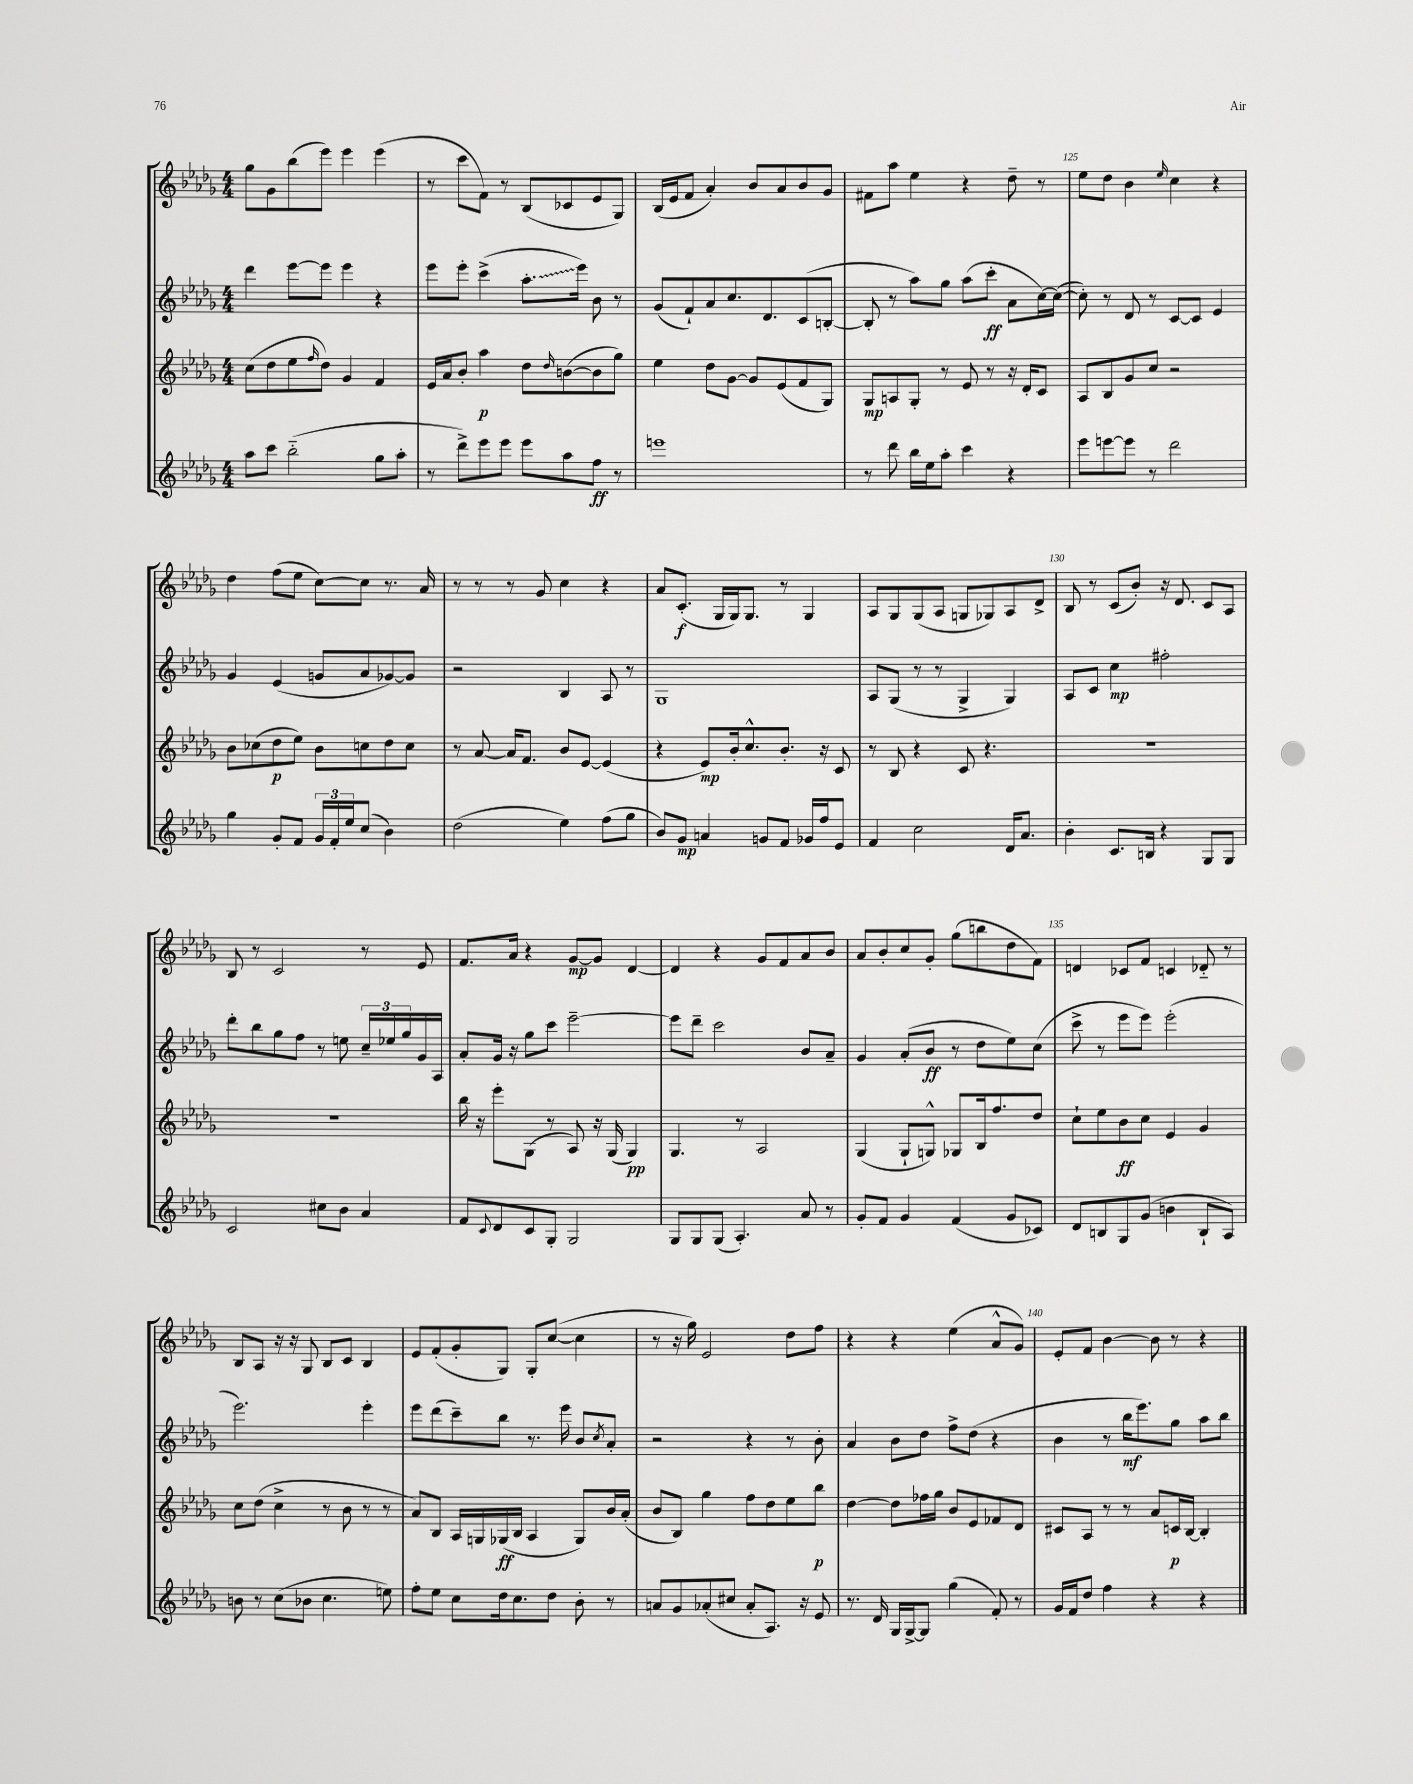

**kern	**kern	**kern	**kern
*staff4	*staff3	*staff2	*staff1
*clefG2	*clefG2	*clefG2	*clefG2
*k[b-e-a-d-g-]	*k[b-e-a-d-g-]	*k[b-e-a-d-g-]	*k[b-e-a-d-g-]
*M4/4	*M4/4	*M4/4	*M4/4
8aa-	(8cc	4ddd-	8gg-
8ccc	8dd-	.	8g-
(2bb-'~	8ee-	[8eee-	(8bb-
.	16qqff	.	.
.	8dd-)	8eee-]	8eee-)
.	4g-	4eee-	4eee-
8gg-	4f	4r	(4eee-
8aa-'	.	.	.
=	=	=	=
8r	16e-	8eee-	8r
.	16a-	.	.
8ddd-^)	8b-'	8eee-'	8ccc
8eee-	4aa-	(4ccc^	8f)
8eee-	.	.	8r
8eee-	8dd-	8.aa-'	(8B-
.	16qqdd-	.	.
8aa-	([8b	.	8c-
.	.	16eee-)	.
8ff	8b]	8b-	8e-
8r	8gg-)	8r	8G-)
=	=	=	=
1eee	4ee-	(8g-	(16B-
.	.	.	16e-
.	.	8f`)	8f
.	8dd-	8a-	4a-')
.	[8g-	8.cc	.
.	8g-]	.	8b-
.	.	8.d-	.
.	(8e-	.	8a-
.	8f	(8c	8b-
.	8G-)	[8B'	8g-
=	=	=	=
8r	8G-	8B']	8f#
8ddd-	8A	8r	8aa-
16bb-	8G-'	8aa-)	4ee-
16ee-	.	.	.
8aa-'	8r	8gg-	.
4ccc	8e-	(8aa-	4r
.	8r	8ccc'	.
4r	16r	8a-	8dd-~
.	16d-'	.	.
.	8c	[16cc)	8r
.	.	(16cc_	.
=	=	=	=
8eee-	8A-	8cc'])	8ee-
[8eee	8B-	8r	8dd-
8eee]	8g-	8d-	4b-
8r	8cc	8r	.
.	.	.	16qqee-
2ddd-	2r	[8c	4cc
.	.	8c]	.
.	.	4e-	4r
=	=	=	=
4gg-	8b-	4g-	4dd-
.	(8cc-	.	.
8g-'	8dd-	(4e-	(8ff
8f	8ee-)	.	8ee-
24g-	8b-	8g	[8cc)
24f'	.	.	.
24ee-	.	.	.
(8cc	8cc	8a-	8cc]
4b-)	8dd-	[8g-)	8.r
.	8cc	8g-]	.
.	.	.	16a-
=	=	=	=
(2dd-	8r	2r	8r
.	[8a-	.	8r
.	16a-]	.	8r
.	8.f	.	.
.	.	.	8g-
4ee-)	8b-	4B-	4cc
.	[8e-	.	.
(8ff	(4e-]	8A-	4r
8gg-	.	8r	.
=	=	=	=
8b-)	4r	1G-	8a-
8g-	.	.	(8.c'
4a	8e-)	.	.
.	.	.	16G-
.	16b-'	.	16G-)
.	8.cc^^	.	8.G-
8g	.	.	.
8f	8.b-'	.	8r
16g-	.	.	4G-
16ff	16r	.	.
8e-	8c	.	.
=	=	=	=
4f	8r	8A-	8A-
.	8B-	(8G-	8G-
2cc	4r	8r	(8G-
.	.	8r	8A-
.	8c	4G-^	8G
.	4.r	.	8G-)
16d-	.	4G-)	8A-
8.a-	.	.	.
.	.	.	8d-^
=	=	=	=
4b-'	1r	8A-	8B-
.	.	8c	8r
8.c	.	4cc	(8c
.	.	.	8b-')
16B	.	.	.
4r	.	2ff#'	16r
.	.	.	8.d-
8G-	.	.	8c
8G-	.	.	8A-
=	=	=	=
2c	1r	8ddd-'	8B-
.	.	8bb-	8r
.	.	8gg-	2c
.	.	8ff	.
8cc#	.	8r	.
8b-	.	8ee	.
4a-	.	24cc~	8r
.	.	24ee-	.
.	.	24gg-	.
.	.	16g-	8e-
.	.	16A-	.
=	=	=	=
8f	16bb-	8a-'	8.f
.	16r	.	.
8qqc	.	.	.
8d-	8eee-'	16g-	.
.	.	16r	16a-
8c	(8G-	8gg-	4r
8G-'	8r	8ccc	.
2G-	8A-)	[2eee-~	[8g-
.	16r	.	8g-]
.	(16G-	.	.
.	4G-)	.	[4d-
=	=	=	=
8G-	4.G-	8eee-]	4d-]
8G-	.	8ddd-~	.
(8G-	.	2ccc	4r
4.A-')	8r	.	.
.	2A-	.	8g-
.	.	.	8f
8a-	.	8b-	8a-
8r	.	8a-~	8b-
=	=	=	=
8g-'	(4G-	4g-	8a-
8f	.	.	8b-'
4g-	8G-`	(8a-'	8cc
.	8G^^)	8b-	8g-'
(4f	8G-	8r	(8gg-
.	16B-	8dd-	8bb
.	8.ff	.	.
8g-	.	8ee-)	8dd-
8c-)	8dd-	(8cc	8f)
=	=	=	=
8d-	8cc`	8ccc^	4d
8B	8ee-	8r	.
8G-	8b-	8eee-	8c-
(8g-	8cc	8eee-)	8f
4b	4e-	(2eee-'	4c
8B`	4g-	.	8d-'~
8A-)	.	.	8r
=	=	=	=
8b	8cc	2.eee-)	8B-
8r	(8dd-	.	8A-
(8cc	4cc^	.	16r
.	.	.	16r
8b-	.	.	8G-
4.cc	8r	.	8B-
.	8b-	.	8c
.	8r	4eee-'	4B-
8ee)	8r	.	.
=	=	=	=
8ff'	8a-)	8eee-	8e-
8ee-	8B-	(8ddd-	(8f'
8cc	16A-	8ccc~)	8g-'
.	16G	.	.
16dd-	(16G-	8bb-	8G-)
8.cc	16B-	.	.
.	4A-	8.r	8G-'
8dd-	.	.	([8cc
.	.	16eee-	.
8b-'	8G-)	8b-	4cc]
.	.	8qcc	.
8r	16b-	8a-'	.
.	(16a-'	.	.
=	=	=	=
8a	8b-	2r	8r
8g-	8B-)	.	16r
.	.	.	16gg-)
(8a-'	4gg-	.	2e-
8cc#	.	.	.
8a-'	8ff	4r	.
8.A-)	8dd-	.	.
.	8ee-	8r	8dd-
16r	.	.	.
8e-	8bb-	8b-'	8ff
=	=	=	=
8.r	[4dd-	4a-	4r
16d-	.	.	.
16G-	8dd-]	8b-	4r
[16G-^	.	.	.
8G-]	16ff-	8dd-	.
.	16gg-	.	.
(4gg-	8b-	8ff^	(4ee-
.	8e-	(8dd-	.
8f')	8f-	4r	8a-^^
8r	8d-	.	8g-)
=	=	=	=
16g-	8c#	4b-	8e-'
16f	.	.	.
8dd-	8A-	.	8f
4ff	8r	8r	[4b-
.	8r	16bb-	.
.	.	8.eee-)	.
4r	8a-	.	8b-]
.	16c	8gg-	8r
.	[16B-	.	.
4r	4B-']	8aa-	4r
.	.	8bb-	.
==	==	==	==
*-	*-	*-	*-
